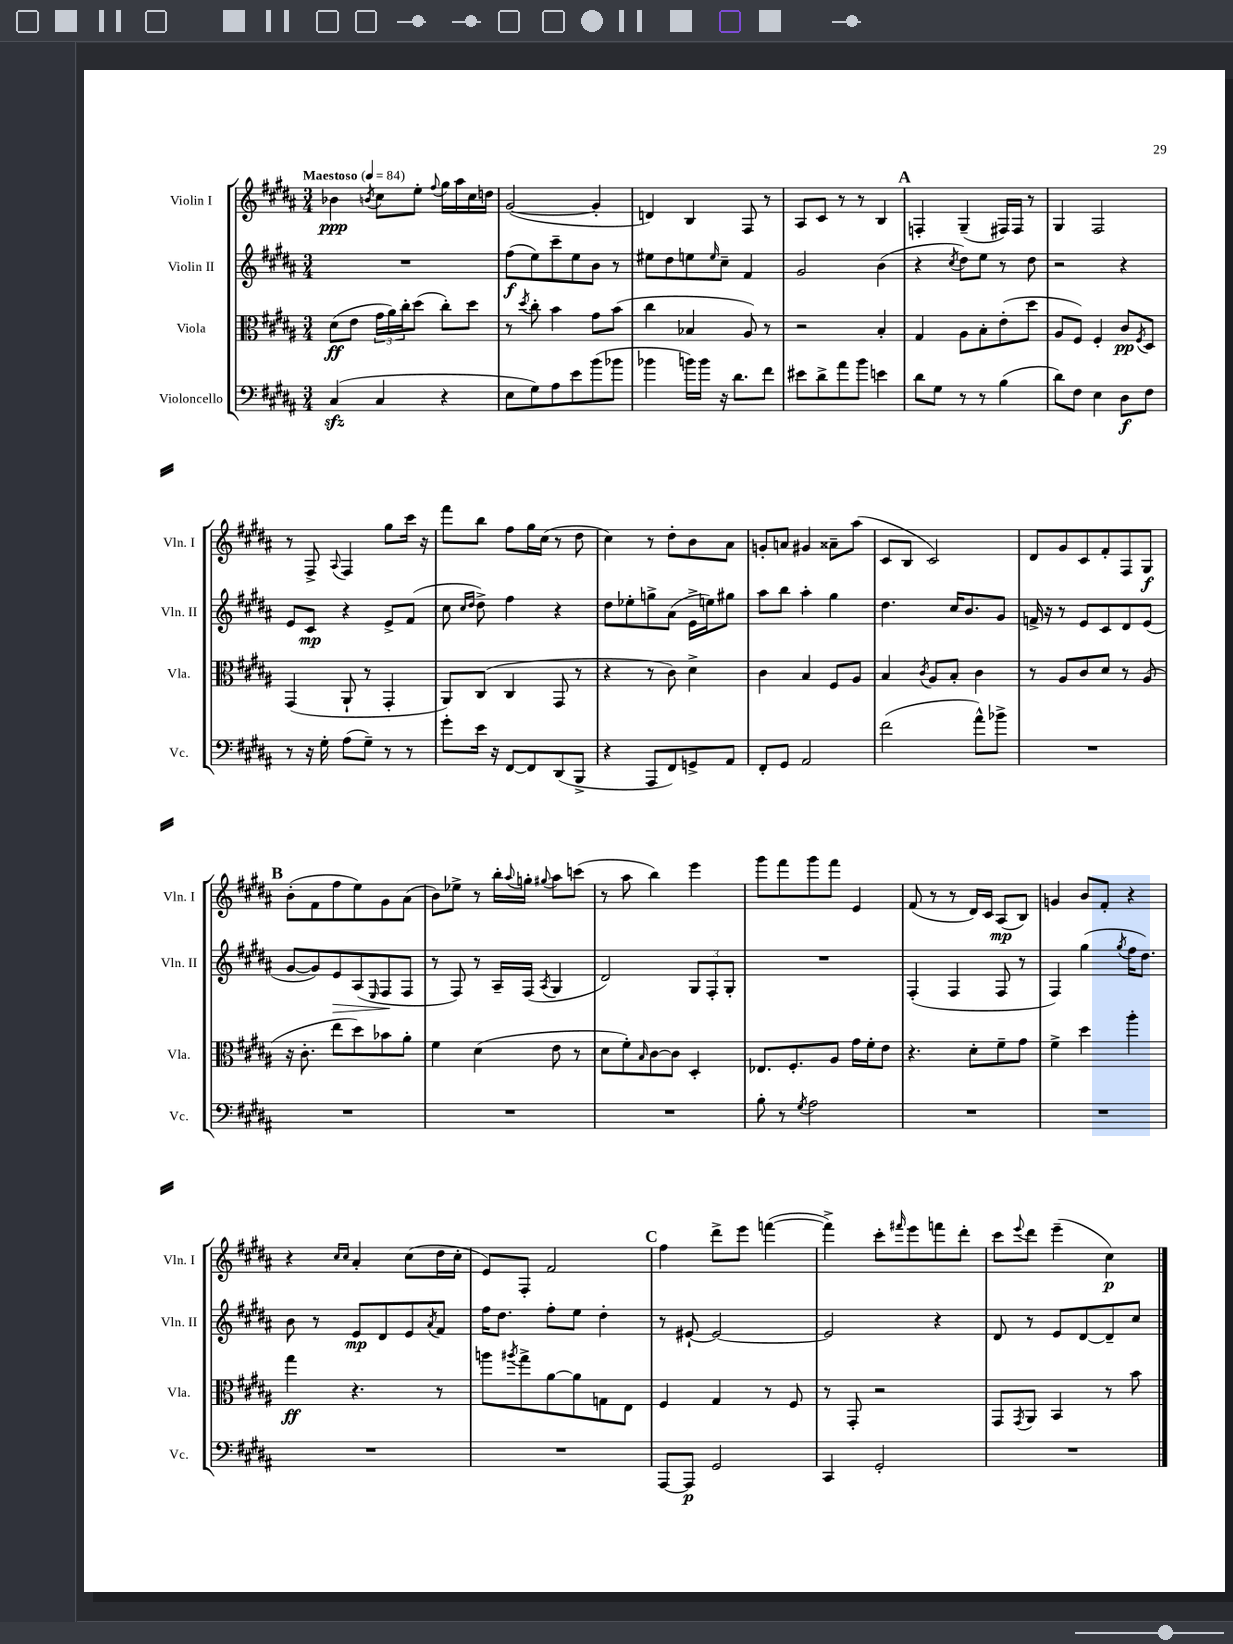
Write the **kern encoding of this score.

**kern	**dynam	**kern	**dynam	**kern	**dynam	**kern	**dynam
*part4	*part4	*part3	*part3	*part2	*part2	*part1	*part1
*staff4	*staff4	*staff3	*staff3	*staff2	*staff2	*staff1	*staff1
*I"Violoncello	*	*I"Viola	*	*I"Violin II	*	*I"Violin I	*
*I'Vc.	*	*I'Vla.	*	*I'Vln. II	*	*I'Vln. I	*
*clefF4	*	*clefC3	*	*clefG2	*	*clefG2	*
*k[f#c#g#d#a#]	*	*k[f#c#g#d#a#]	*	*k[f#c#g#d#a#]	*	*k[f#c#g#d#a#]	*
*M3/4	*	*M3/4	*	*M3/4	*	*M3/4	*
*MM84	*	*MM84	*	*MM84	*	*MM84	*
=1	=1	=1	=1	=1	=1	=1	=1
!	!	!	!	!	!	!LO:TX:a:B:t=Maestoso	!
(4C#zz/	.	(8d#\L	ff	2.r	.	4b-X\	ppp
.	.	8e\J	.	.	.	.	.
.	.	.	.	.	.	8qbn/	.
4C#/	.	24g#\LL	.	.	.	8cc#\L	.
.	.	24a#\)	.	.	.	.	.
.	.	24cc#'\J	.	.	.	.	.
.	.	(8dd#\J	.	.	.	8ee'\J	.
.	.	.	.	.	.	8qqff#/	.
4r	.	8cc#'\L)	.	.	.	16gg#\LL	.
.	.	.	.	.	.	16aa#\	.
.	.	8dd#\J	.	.	.	16cc#\	.
.	.	.	.	.	.	16ddn\JJ	.
=2	=2	=2	=2	=2	=2	=2	=2
8E\L	.	8r	.	(8ff#\L	f	([2g#/	.
.	.	8qdd#/	.	.	.	.	.
8G#\)	.	8cc#'\	.	8ee\)	.	.	.
8A#\	.	4b\	.	8ccc#~\	.	.	.
8e\	.	.	.	8ee\	.	.	.
(8b\	.	8g#\L	.	8b\J	.	4g#'/]	.
8b-X\J	.	(8b\J	.	8r	.	.	.
=3	=3	=3	=3	=3	=3	=3	=3
4b-X\	.	4cc#\	.	8ee#X\L	.	4dn/)	.
.	.	.	.	8dd#\	.	.	.
16bn\LL)	.	4B-X/	.	8een\	.	4B/	.
16b\JJ	.	.	.	.	.	.	.
.	.	.	.	16qqee/	.	.	.
16r	.	.	.	8cc#~\J	.	.	.
8.d#\L	.	.	.	.	.	.	.
.	.	8A#/)	.	4f#/	.	8F#/	.
8f#\J	.	8r	.	.	.	8r	.
=4	=4	=4	=4	=4	=4	=4	=4
8e#X\L	.	2r	.	2g#/	.	8A#/L	.
8d#^\	.	.	.	.	.	8c#/J	.
8a#\	.	.	.	.	.	8r	.
8b\J	.	.	.	.	.	8r	.
4en\	.	4B'/	.	(4b\	.	4B/	.
!!LO:REH:place=s1:t=A
=5	=5	=5	=5	=5	=5	=5	=5
8d#\L	.	4G#/	.	4r	.	4Fn'/	.
8G#\J	.	.	.	.	.	.	.
.	.	.	.	8qcc#/	.	.	.
8r	.	8A#\L	.	8dd#\L)	.	(4G#~/	.
8r	.	8B'\	.	8ee\J	.	.	.
(4B\	.	(8e'\	.	8r	.	16F#X/LL)	.
.	.	.	.	.	.	16F#/JJ	.
.	.	8dd#\J	.	8dd#\	.	8r	.
=6	=6	=6	=6	=6	=6	=6	=6
8d#\L)	.	8A#/L	.	2r	.	4G#/	.
8F#\J	.	8F#/J)	.	.	.	.	.
4E\	.	4F#'/	.	.	.	2F#/	.
8D#\L	f	8c#/L	pp	4r	.	.	.
.	.	8qF#/	.	.	.	.	.
8F#\J	.	8D#/J	.	.	.	.	.
!!LO:LB:g=z
=7	=7	=7	=7	=7	=7	=7	=7
8r	.	(4GG#/	.	8e/L	.	8r	.
16r	.	.	.	8c#/J	mp	8F#^/	.
16G#'\	.	.	.	.	.	.	.
.	.	.	.	.	.	8qqA#/	.
(8A#\L	.	8AA#`/	.	4r	.	4F#/	.
8G#~\J)	.	8r	.	.	.	.	.
8r	.	4GG#'/	.	8e^/L	.	8gg#\L	.
8r	.	.	.	(8f#/J	.	16ccc#\Jk	.
.	.	.	.	.	.	16r	.
=8	=8	=8	=8	=8	=8	=8	=8
8g#'\L	.	8AA#/L)	.	8cc#\	.	8fff#\L	.
.	.	.	.	16qqcc#/LL	.	.	.
.	.	.	.	16qqdd#/JJ	.	.	.
16e\Jk	.	(8C#/J	.	8dd#^\)	.	8bb\J	.
16r	.	.	.	.	.	.	.
[8FF#/L	.	4C#/	.	4ff#\	.	8ff#\L	.
8FF#/]	.	.	.	.	.	16gg#\L	.
.	.	.	.	.	.	(16cc#\JJ	.
(8DD#/	.	8GG#/	.	4r	.	8r	.
8BBB^/J	.	8r	.	.	.	8dd#\	.
=9	=9	=9	=9	=9	=9	=9	=9
4r	.	4r	.	8dd#\L	.	4cc#\)	.
.	.	.	.	8ee-X'\	.	.	.
8AAA#/L	.	8r	.	8ggn^\	.	8r	.
8FF#/)	.	8c#\)	.	(8a#\J	.	8dd#'\L	.
8GGn^/	.	4d#^\	.	16e^\LL	.	8b\	.
.	.	.	.	16een\J)	.	.	.
8AA#/J	.	.	.	8gg#X\J	.	8a#\J	.
=10	=10	=10	=10	=10	=10	=10	=10
8FF#'/L	.	4c#\	.	8aa#\L	.	8gn'/L	.
8GG#/J	.	.	.	8bb\J	.	8an/J	.
2AA#/	.	4B/	.	4aa#'\	.	4g#X/	.
.	.	8F#/L	.	4gg#\	.	8a##X~\L	.
.	.	8A#/J	.	.	.	(8aa#\J	.
=11	=11	=11	=11	=11	=11	=11	=11
(2f#\	.	4B/	.	4.dd#\	.	8c#/L	.
.	.	.	.	.	.	8B/J	.
.	.	8qc#/	.	.	.	.	.
.	.	8A#/L	.	.	.	2c#/)	.
.	.	8B'/J	.	16cc#/KL	.	.	.
.	.	.	.	8.b/	.	.	.
8a#^^\L)	.	4c#\	.	.	.	.	.
8b-X^\J	.	.	.	8g#/J	.	.	.
=12	=12	=12	=12	=12	=12	=12	=12
2.r	.	8r	.	16fn^/	.	8d#/L	.
.	.	.	.	16r	.	.	.
.	.	8A#/L	.	8r	.	8g#/	.
.	.	8c#/	.	8e/L	.	8c#/	.
.	.	8d#/J	.	8c#/	.	8f#'/	.
.	.	8r	.	8d#/	.	8F#/	.
.	.	(8A#/	.	(8e/J	.	8G#/J	f
!!LO:LB:g=z
!!LO:REH:place=s1:t=B
=13	=13	=13	=13	=13	=13	=13	=13
2.r	.	16r	.	[8g#/L	.	(8b'\L	.
.	.	8.c#'\	.	.	.	.	.
.	.	.	.	8g#/])	.	8f#\	.
!	!	!	!	!	!LO:HP:b	!	!
.	.	8ee\L	.	8e/	>	8ff#\	.
.	.	8dd#\)	.	(8A#/	.	8ee\)	.
.	.	.	.	16qqE/	.	.	.
.	.	8b-X\	.	8F#/	.	8g#\	.
.	.	8a#'\J	.	8F#/J	]	(8a#\J	.
=14	=14	=14	=14	=14	=14	=14	=14
2.r	.	4f#\	.	8r	.	8b\L)	.
.	.	.	.	8F#/)	.	8ee-X^\J	.
.	.	(4d#\	.	8r	.	8r	.
.	.	.	.	16A#~/LL	.	16bb'\LL	.
.	.	.	.	.	.	8qqaa#/	.
.	.	.	.	(16F#/JJ	.	16ggn'\JJ	.
.	.	.	.	8qA#/	.	8qqgg#X/	.
.	.	8e\	.	4G#/	.	8aa#\L	.
.	.	8r	.	.	.	(8cccn\J	.
=15	=15	=15	=15	=15	=15	=15	=15
2.r	.	8d#\L	.	2d#/)	.	8r	.
.	.	8f#'\)	.	.	.	8aa#\	.
.	.	16qqB/	.	.	.	.	.
.	.	[8c#\	.	.	.	4bb\)	.
.	.	8c#\J]	.	.	.	.	.
.	.	4D#'/	.	12G#/L	.	4eee\	.
.	.	.	.	12F#'/	.	.	.
.	.	.	.	12G#'/J	.	.	.
=16	=16	=16	=16	=16	=16	=16	=16
8B'\	.	8.E-X/L	.	2.r	.	8ggg#\L	.
8r	.	.	.	.	.	8fff#\	.
.	.	8.F#'/	.	.	.	.	.
8qG#/	.	.	.	.	.	.	.
2A#\	.	.	.	.	.	8ggg#\	.
.	.	8A#/J	.	.	.	8fff#\J	.
.	.	16g#\LL	.	.	.	4e/	.
.	.	16f#'\J	.	.	.	.	.
.	.	8e\J	.	.	.	.	.
=17	=17	=17	=17	=17	=17	=17	=17
2.r	.	4.r	.	(4F#'/	.	(8f#/	.
.	.	.	.	.	.	8r	.
.	.	.	.	4F#/	.	8r	.
.	.	8d#'\L	.	.	.	16d#/LL)	.
.	.	.	.	.	.	16c#/JJ	.
.	.	8f#~\	.	8F#/	.	(8A#/L	mp
.	.	8g#\J	.	8r	.	8B/J)	.
=18	=18	=18	=18	=18	=18	=18	=18
2.r	.	4f#^\	.	4F#/)	.	4gn/	.
.	.	4dd#\	.	(4gg#\	.	8b/L	.
.	.	.	.	.	.	8f#'/J	.
.	.	.	.	8qgg#/	.	.	.
.	.	4aa#'\	.	16ff#\KL	.	4r	.
.	.	.	.	8.dd#\J)	.	.	.
!!LO:LB:g=z
=19	=19	=19	=19	=19	=19	=19	=19
2.r	.	4gg#\	ff	8b\	.	4r	.
.	.	.	.	8r	.	.	.
.	.	.	.	.	.	16qqcc#/LL	.
.	.	.	.	.	.	16qqcc#/JJ	.
.	.	4.r	.	8e/L	mp	4a#'/	.
.	.	.	.	8d#/	.	.	.
.	.	.	.	8e/	.	(8cc#\L	.
.	.	.	.	8qa#/	.	.	.
.	.	8r	.	8f#/J	.	16dd#\L	.
.	.	.	.	.	.	16cc#'\JJ	.
=20	=20	=20	=20	=20	=20	=20	=20
2.r	.	8aan\L	.	16ff#\KL	.	8e/L)	.
.	.	.	.	8.dd#\J	.	.	.
.	.	8qaa#X/	.	.	.	.	.
.	.	8gg#^\	.	.	.	8F#'/J	.
.	.	[8a#\	.	8ff#'\L	.	2f#/	.
.	.	8a#\]	.	8ee\J	.	.	.
.	.	8Gn\	.	4dd#'\	.	.	.
.	.	8E\J	.	.	.	.	.
!!LO:REH:place=s1:t=C
=21	=21	=21	=21	=21	=21	=21	=21
[8AAA#/L	.	4F#/	.	8r	.	4ff#\	.
8AAA#/J]	p	.	.	[8e#X`/	.	.	.
2GG#/	.	4G#/	.	2e#/_	.	8ddd#^\L	.
.	.	.	.	.	.	8eee\J	.
.	.	8r	.	.	.	([4fffn\	.
.	.	8F#/	.	.	.	.	.
=22	=22	=22	=22	=22	=22	=22	=22
4CC#/	.	8r	.	2e#/]	.	4fff^\])	.
.	.	8GG#'/	.	.	.	.	.
2GG#'/	.	2r	.	.	.	8ccc#'\L	.
.	.	.	.	.	.	16qqfff#X/	.
.	.	.	.	.	.	8eee\	.
.	.	.	.	4r	.	8fffn\	.
.	.	.	.	.	.	8ddd#'\J	.
=23	=23	=23	=23	=23	=23	=23	=23
2.r	.	8GG#/L	.	8d#/	.	8ccc#\L	.
.	.	8qGG#/	.	.	.	8qqeee/	.
.	.	8AA#/J	.	8r	.	8ddd#\J	.
.	.	4BB/	.	8e/L	.	(4eee~\	.
.	.	.	.	[8d#/	.	.	.
.	.	8r	.	8d#~/]	.	4cc#\)	p
.	.	8b\	.	8cc#/J	.	.	.
==	==	==	==	==	==	==	==
*-	*-	*-	*-	*-	*-	*-	*-
